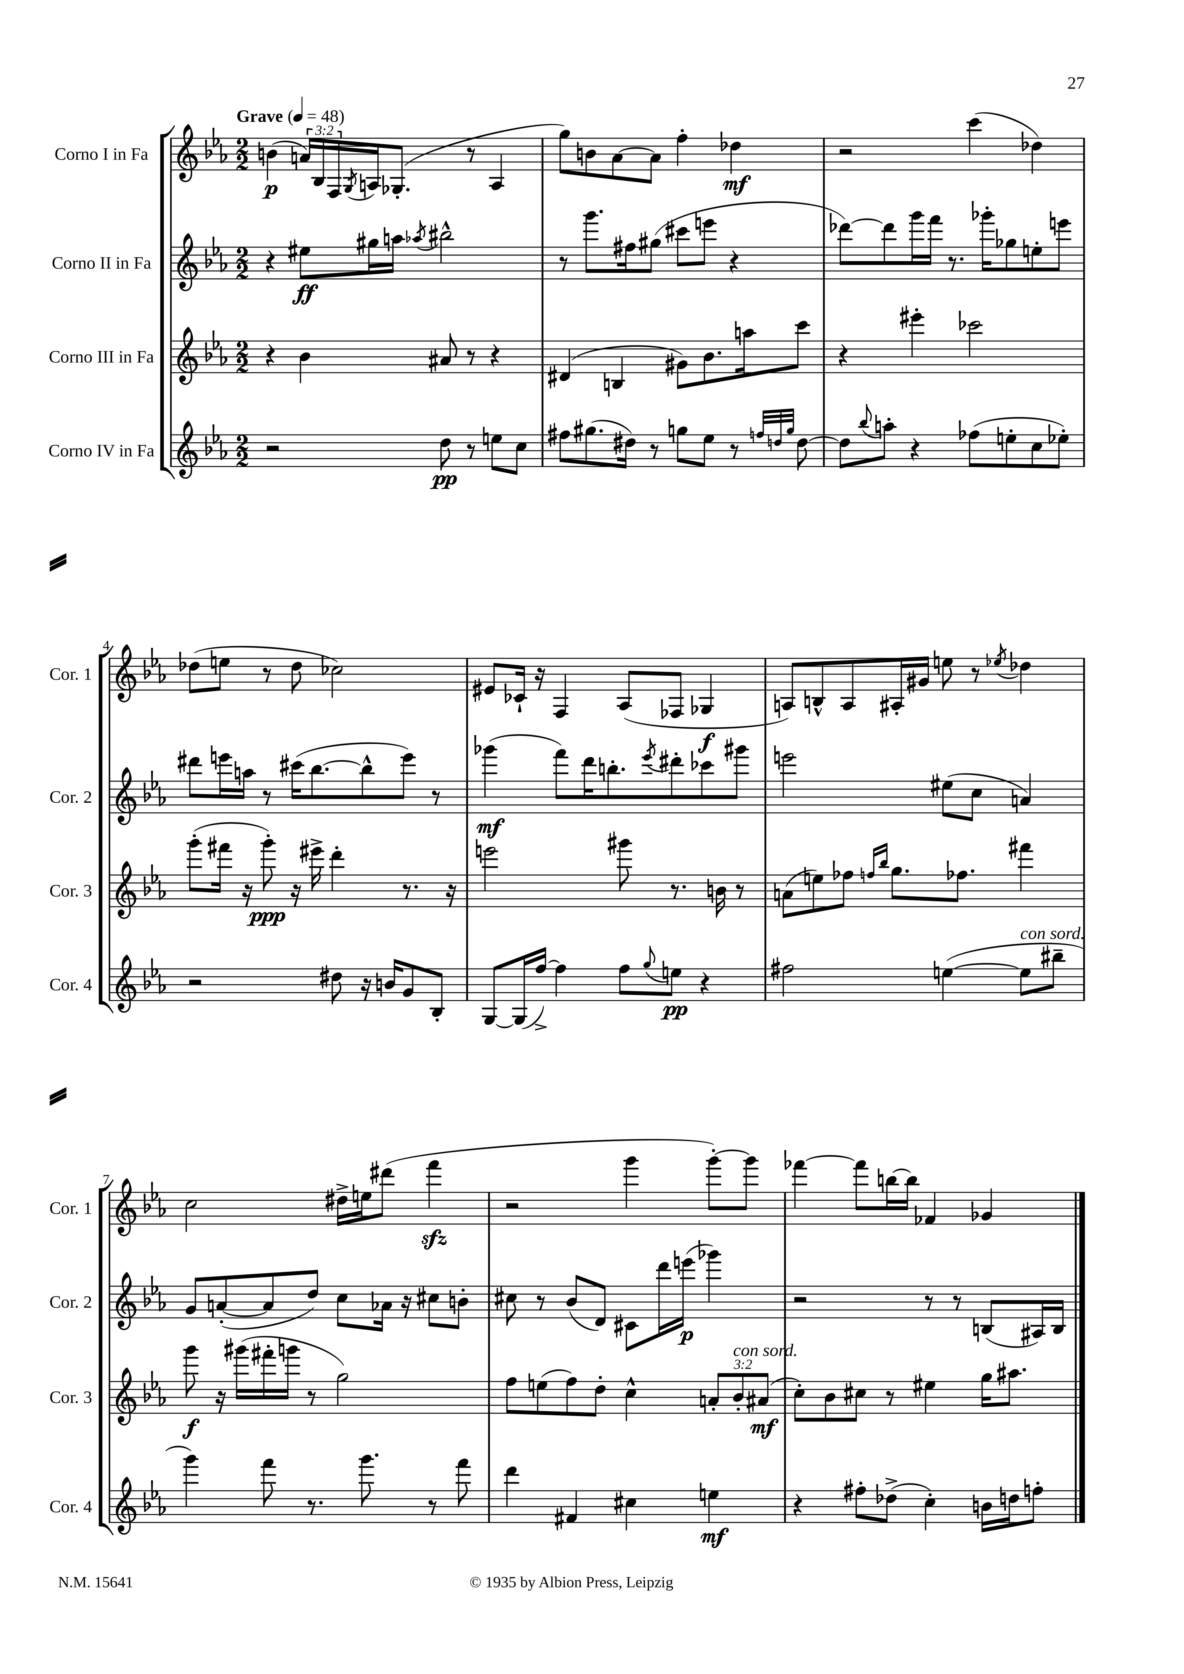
<<
\new StaffGroup <<
\new Staff = "s0" \with { instrumentName = "Corno I in Fa" shortInstrumentName = "Cor. 1" } {
    \clef treble \key ees \major \numericTimeSignature \time 2/2 \override Staff.TupletNumber.text = #tuplet-number::calc-fraction-text \tempo "Grave" 4 = 48
    b'4\p( \tuplet 3/2 { a'16) bes16 f16 } \acciaccatura { g8 } a16 ges8.-.( r8 a4 |
    g''8) b'8 aes'8~ aes'8 f''4-. des''4\mf |
    r2 c'''4( des''4) |
    des''8( e''8 r8 des''8 ces''2) |
    eis'8 ces'16-! r16 f4 aes8( fes8 ges4\f |
    a8) b8-^ a8 ais16-. gis'16 e''8 r8 \acciaccatura { ees''8 } des''4 |
    c''2 dis''16-> e''16 dis'''8( f'''4\sfz |
    r2 g'''4 g'''8~-.) g'''8 |
    fes'''4~ fes'''8 b''16~ b''16 fes'4 ges'4 \bar "|." |
}
\new Staff = "s1" \with { instrumentName = "Corno II in Fa" shortInstrumentName = "Cor. 2" } {
    \clef treble \key ees \major \numericTimeSignature \time 2/2
    r4 eis''8\ff gis''16 a''16 \acciaccatura { aes''8 } bis''2-^ |
    r8 g'''8. fis''16 gis''8( cis'''8 e'''8 r4 |
    des'''8~) des'''8 g'''16 f'''16 r8. ges'''16-. ges''8 e''8-. e'''8 |
    dis'''8 e'''16 a''16 r8 cis'''16( bes''8.~ bes''8-^ e'''8) r8 |
    ges'''4\mf( f'''8) d'''16 b''8.-. \acciaccatura { ees'''8 } dis'''8-. ces'''8 gis'''8 |
    e'''2 eis''8( c''8 a'4) |
    g'8 a'8~-.( a'8 d''8) c''8 aes'16 r16 cis''8 b'8-. |
    cis''8 r8 bes'8( d'8) cis'8 d'''16 e'''16\p( ges'''4) |
    r2 r8 r8 b8( ais16) b16 \bar "|." |
}
\new Staff = "s2" \with { instrumentName = "Corno III in Fa" shortInstrumentName = "Cor. 3" } {
    \clef treble \key ees \major \numericTimeSignature \time 2/2 \override Staff.TupletNumber.text = #tuplet-number::calc-fraction-text
    r4 bes'4 ais'8 r8 r4 |
    dis'4( b4 gis'8) bes'8. a''16 c'''8 |
    r4 eis'''4-. ces'''2 |
    g'''8-.( fis'''16 r16 g'''8-.\ppp) r16 eis'''16-> d'''4-. r8. r16 |
    e'''2 gis'''8 r8. b'16 r8 |
    a'8( e''8) fes''8 \grace { f''16 bes''16 } g''8. fes''8. fis'''4 |
    g'''8\f r16 gis'''16( fis'''16-. g'''16 r8 g''2) |
    f''8 e''8( f''8) d''8-. c''4-^ \tuplet 3/2 { a'8-. bes'8-.^\markup { \italic "con sord." } ais'8\mf( } |
    c''8-.) bes'8 cis''8 r8 eis''4 g''16 ais''8. \bar "|." |
}
\new Staff = "s3" \with { instrumentName = "Corno IV in Fa" shortInstrumentName = "Cor. 4" } {
    \clef treble \key ees \major \numericTimeSignature \time 2/2
    r2 d''8\pp r8 e''8 c''8 |
    fis''8 gis''8.( dis''16) r8 g''8 ees''8 r8 \grace { f''32 d''32 g''32 } d''8~ |
    d''8 \appoggiatura { bes''8 } a''8-. r4 fes''8( e''8-. c''8 ees''8-.) |
    r2 dis''8 r16 b'16 g'8 bes8-. |
    g8~ g16( f''16~->) f''4 f''8 \appoggiatura { g''8 } e''8\pp r4 |
    fis''2 e''4~( e''8^\markup { \italic "con sord." } bis''8-- |
    g'''4) f'''8 r8. g'''8. r8 f'''8 |
    d'''4 fis'4 cis''4 e''4\mf |
    r4 fis''8-. des''8->( c''4-.) b'16 d''16 f''8-. \bar "|." |
}
>>
>>
